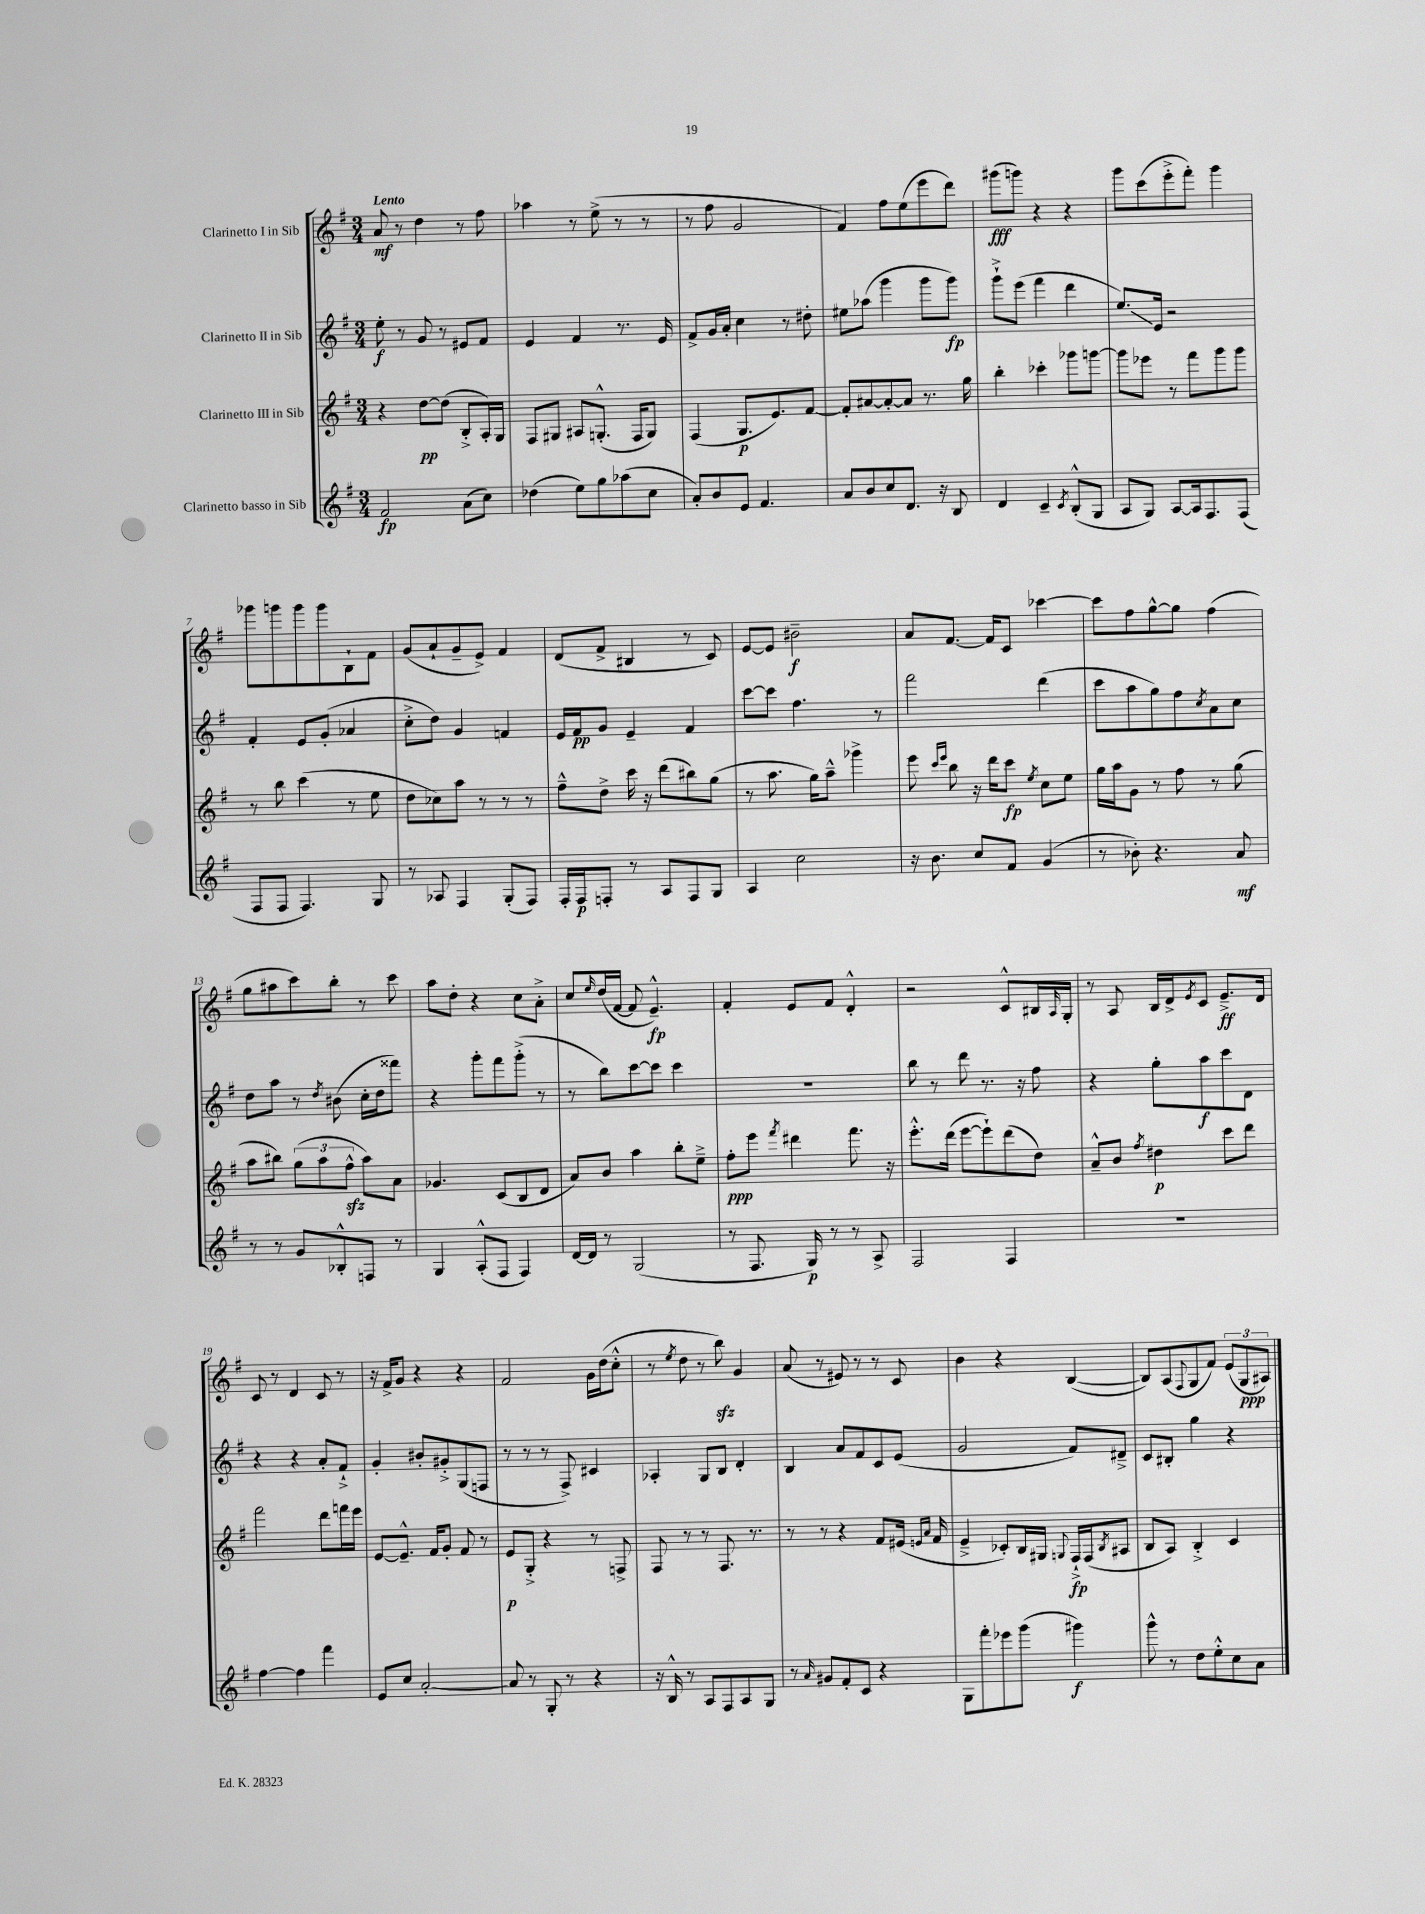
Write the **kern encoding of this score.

**kern	**kern	**kern	**kern
*staff4	*staff3	*staff2	*staff1
*clefG2	*clefG2	*clefG2	*clefG2
*k[f#]	*k[f#]	*k[f#]	*k[f#]
*M3/4	*M3/4	*M3/4	*M3/4
2f#/	4r	8ee'\	8a/
.	.	8r	8r
.	[8dd\L	8g/	4dd\
.	(8dd\]J	8r	.
(8a\L	8B'^/L	8e#/L	8r
8cc\J)	16A'/L)	8f#/J	8ff#\
.	16G/JJ	.	.
=	=	=	=
(4dd-\	8F#/L	4e/	4aa-\
.	8G#/J	.	.
8ee\L)	8A#/L	4f#/	8r
8gg\	(8.G'^^/J	.	(8ee^\
(8aa-\	.	8.r	8r
.	16F#/LK	.	.
8cc\J	8G/J)	.	8r
.	.	16e/	.
=	=	=	=
8a'/L)	(4F#/	8f#^/L	8r
8b/	.	16g/L	8ff#\
.	.	16a'/JJ	.
8e/J	8.G/L	4cc\	2g/
4.f#/	.	.	.
.	8.e/)	.	.
.	.	8r	.
.	[8f#/J	8dd#'\	.
=	=	=	=
8a/L	8f#'/]L	8ee#\L	4f#/)
8b/	[8a#/	(8aa-\J	.
8cc/	8a#'/_	4ggg\	8ff#\L
8.d/J	8a#/]J	.	(8ee\
.	8.r	8ggg\L	8eee\
16r	.	.	.
8B/	.	8ggg\J)	8ddd\J)
.	16gg\	.	.
=	=	=	=
4d/	4bb'\	8ggg`^\L	(8ggg#\L
.	.	(8eee\J	8ggg\J)
4c~/	4ccc-'\	4fff#\	4r
8qc/	.	.	.
(8B'^^/L	8ggg-\L	4ddd\	4r
8G/J	[8ggg\J	.	.
=	=	=	=
8A/L	8ggg\]L	8.ee/L)	8ggg\L
8G/J)	8eee-\J	.	(8ccc\
.	.	16e/Jk	.
[8A/L	8r	2r	8eee'^\
16A/]k	8fff#\L	.	8fff#'\J)
8.F#/	.	.	.
.	8ggg\	.	4ggg\
(8F#/J	8ggg\J	.	.
=	=	=	=
8F#/L	8r	4f#'/	8ggg-\L
8F#/J	8bb\	.	8ggg\
4.F#/)	(4ccc\	8e/L	8ggg\
.	.	(8g'/J	8ggg\
.	8r	4a-/	8B`\
8G/	8ee\	.	8f#\J
=	=	=	=
8r	8dd\L	8cc'^\L	(8g/L
8A-/	8cc-\)	8dd\J)	8a`/
4F#/	8aa\J	4g/	8g~/
.	8r	.	8e^/J)
(8G'/L	8r	4f/	4f#/
8F#/J)	8r	.	.
=	=	=	=
16F#'/LL	8ff#~^^\L	16e/LL	(8d/L
16F#/J	.	16f#/J	.
8F'/J	8dd^\J	8g/J	8f#^/J
8r	16ccc\	4e~/	4B#/
.	16r	.	.
8A/L	(8ddd\L	.	.
8F/	8bb#\)	4f#/	8r
8G/J	(8gg\J	.	8c/)
=	=	=	=
4A/	8r	[8ccc\L	[8e/L
.	8.aa\	8ccc\]J	8e/]J
2cc\	.	4.ff#\	2b#~\
.	16gg\LK)	.	.
.	8aa~^^\J	.	.
.	4ggg-^\	.	.
.	.	8r	.
=	=	=	=
16r	8eee\	2fff#\	8a/L
8.b\	.	.	.
.	16qqccc/LL	.	.
.	16qqeee/JJ	.	.
.	8bb\	.	[8.f#/J
8cc/L	16r	.	.
.	16ddd\LK	.	16f#/]LK
8f#/J	8ccc\J	.	8c/J
.	8qee/	.	.
(4g/	8cc\L	(4ddd\	[4ccc-\
.	8ee\J	.	.
=	=	=	=
8r	16gg\LL	8ccc\L	8ccc-\]L
.	16aa\J	.	.
8b-'\)	8g\J	8aa\	8ff#\
4.r	8r	8gg\)	[8gg^^\
.	8ff#\	8ff#\	8gg\]J
.	.	8qcc/	.
.	8r	8a\	(4ff#\
8a/	(8gg\	8cc\J	.
=	=	=	=
8r	8aa\L	8dd\L	8gg\L
8r	8bb#\J)	8aa\J	8aa#\
8g/L	(12gg\L	8r	8ccc\)
.	12aa\	.	.
.	.	8qdd/	.
8B-'^^/	.	(8b#\	8bb'\J
.	12ff#^^\J	.	.
8F/J	8aa\L)	16cc'\LL	8r
.	.	16dd\J	.
8r	8a\J	8fff##\J)	8ccc\
=	=	=	=
4G/	4.g-/	4r	8aa\L
.	.	.	8dd'\J
(8A'^^/L	.	8ggg'\L	4r
8F#/J	(8c/L	8fff#\	.
4F#/)	8B/	(8ggg'^\J	8cc\L
.	8d/J	8r	8a'^\J
=	=	=	=
[16d/LL	8a/L)	8r	8cc/L
16d/]JJ	.	.	.
.	.	.	16qqee/
8r	8b/J	8bb\L)	(16dd/L
.	.	.	[16f#/JJ
(2G/	4aa\	[8ccc\	8f#/]
.	.	8ccc\]J	4.e~^^/)
.	8bb'\L	4ccc\	.
.	8ee~^\J	.	.
=	=	=	=
8r	8ff#'\L	2.r	4f#'/
8.F#/	8eee\J	.	.
.	8qfff#/	.	.
.	4ddd#\	.	8e/L
16G/)	.	.	.
8r	.	.	8f#/J
8r	8.fff#\	.	4d'^^/
8A^/	.	.	.
.	16r	.	.
=	=	=	=
2F#/	8.eee'^^\L	8bb\	2r
.	.	8r	.
.	(16ddd\Jk	.	.
.	[8eee\L	8ddd\	.
.	8eee`\])	8.r	.
4F#/	(8ddd\	.	8c^^/L
.	.	16r	.
.	8dd\J)	8ff#\	16B#/L
.	.	.	16qqA/
.	.	.	16G'/JJ
=	=	=	=
2.r	8a~^^/L	4r	8r
.	8b/J	.	8A/
.	8qff#/	.	.
.	4dd#\	8gg'\L	16B/LL
.	.	.	16d^/J
.	.	.	8qe/
.	.	8aa\	8c/J
.	8ccc\L	8ccc\	8.e~^/L
.	8ddd\J	8d\J	.
.	.	.	16d/Jk
=	=	=	=
[4ff#\	2fff#\	4r	8c/
.	.	.	8r
4ff#\]	.	4r	4d/
4fff#\	8ddd\L	8a'/L	8c/
.	16fff\L	8f#`^/J	8r
.	16eee\JJ	.	.
=	=	=	=
8e/L	[8e/L	4g'/	16r
.	.	.	16f#^/LK
8cc/J	8.e~^^/]J	.	8g/J
[2a'/	.	8b#'/L	4r
.	16f#/LK	.	.
.	8g'/J	8g#'^/	.
.	8f#/	(8G/	4r
.	8r	8F/J	.
=	=	=	=
8a/]	8e/L	8r	2f#/
8r	8G'^/J	8r	.
8G'/	4r	8r	.
8r	.	8F#^/)	.
4r	8r	4c#/	16g\LL
.	.	.	(16dd\J
.	8F^/	.	8cc'^^\J
=	=	=	=
16r	8F#/	4A-'/	8r
16B^^/	.	.	.
.	.	.	8qee/
8r	8r	.	8dd\
8A/L	8r	8G/L	8r
8F#/	8.F#/	8B/J	8bb\)
8A/	.	4d'/	4g/
.	8.r	.	.
8G/J	.	.	.
=	=	=	=
8r	8r	4B/	(8a/
16qqa/	.	.	.
8g#/L	8r	.	8r
8f#'/	4r	8a/L	8e#/)
8c/J	.	8f#/	8r
4r	8f#/L	8c/	8r
.	(16e#/Jk	(8e/J	8c/
.	16qqe/LL	.	.
.	16qqa/JJ	.	.
.	16f#/	.	.
=	=	=	=
8G\L	4e~^/	2g/	4b\
8fff#'\	.	.	.
8eee-\	8c-'/L)	.	4r
(8ggg\J	16B/L	.	.
.	16G#/JJ	.	.
.	8qqG/	.	.
4ggg#\)	16F#`^/LL	8f#/L)	([4B/
.	(16F#/J	.	.
.	8qB/	.	.
.	8A#/J	8d#~^/J	.
=	=	=	=
8ggg^^\	8B/L	8c/L	8B/]L)
8r	8A/J)	8B#'/J	(8A/
.	.	.	8qqF#/
8dd\L	4B'^/	4gg\	8G/
8ee'^^\	.	.	8f#/J)
8cc\	4c/	4r	(12e/L
.	.	.	12G/
8a\J	.	.	.
.	.	.	12A#/J)
==	==	==	==
*-	*-	*-	*-
